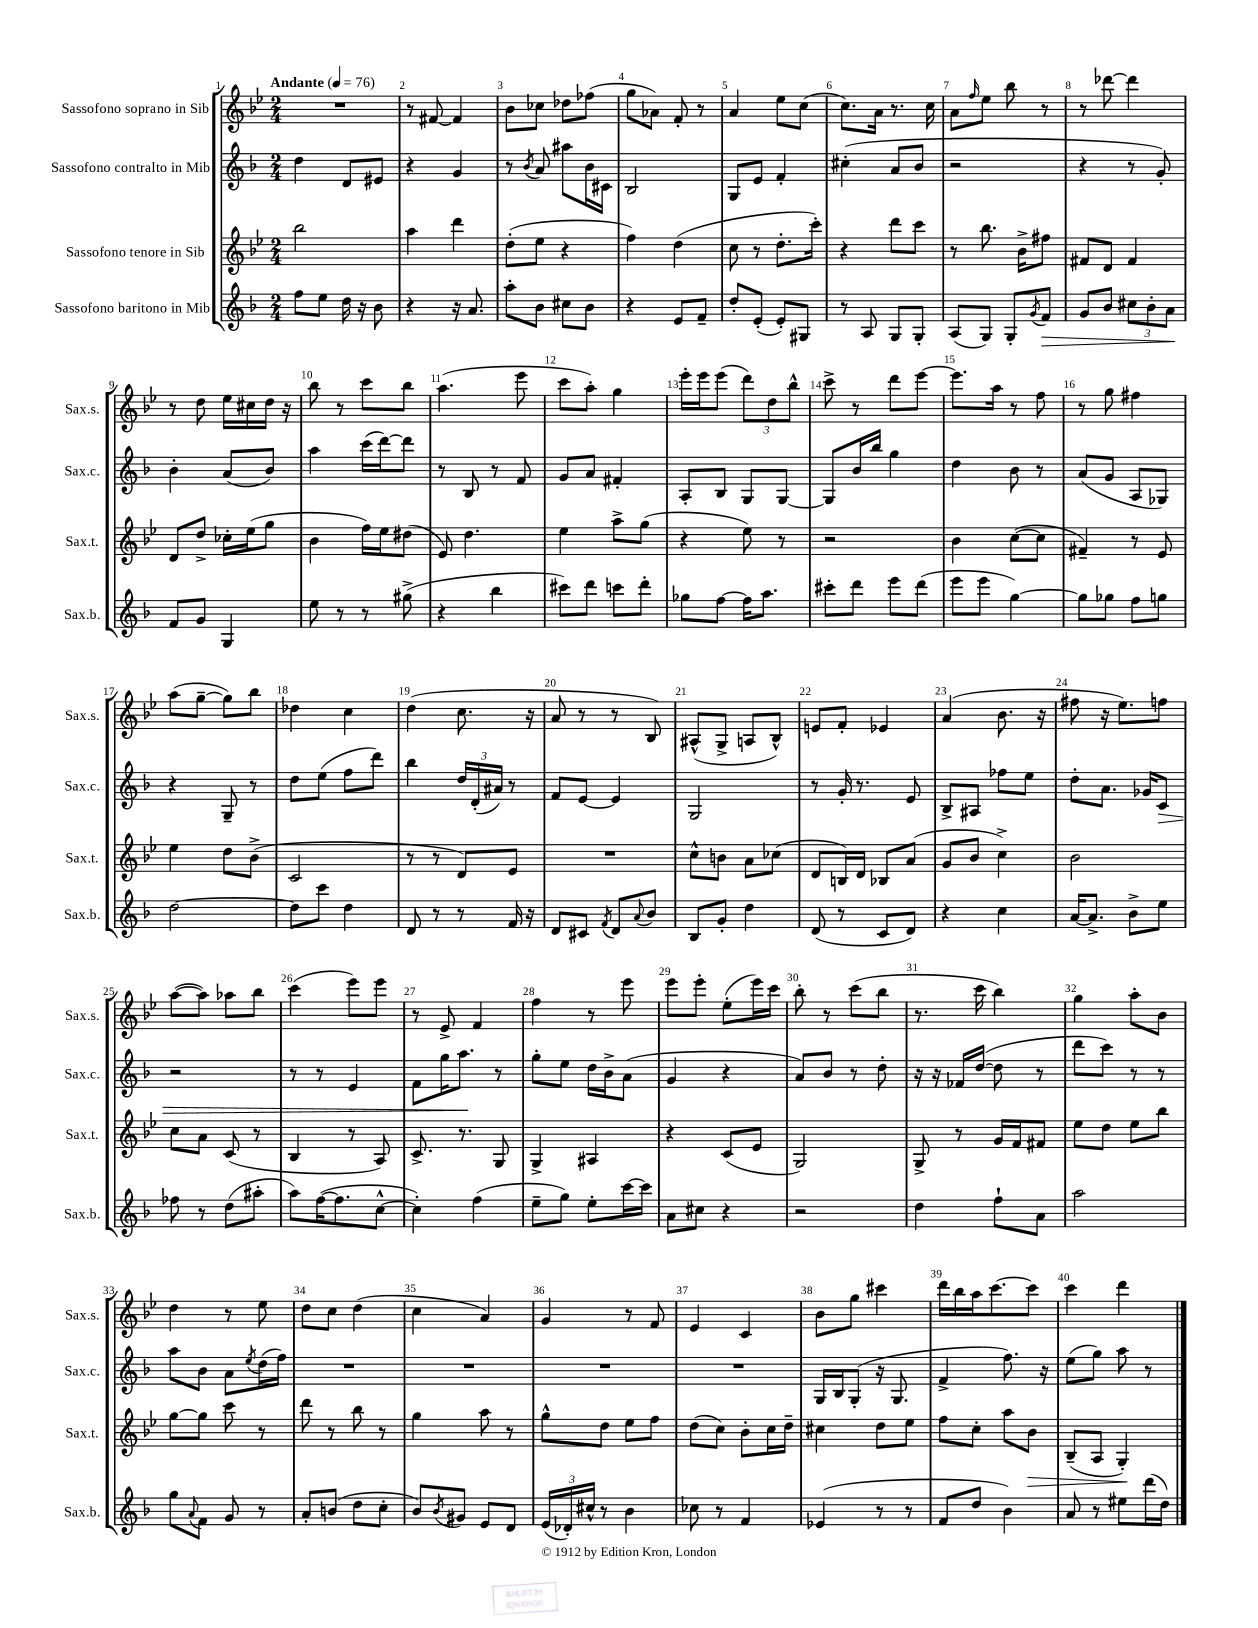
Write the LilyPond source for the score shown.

<<
\new StaffGroup <<
\new Staff = "s0" \with { instrumentName = "Sassofono soprano in Sib" shortInstrumentName = "Sax.s." } {
    \clef treble \key bes \major \numericTimeSignature \time 2/4 \tempo "Andante" 4 = 76
    R2 |
    r8 fis'8~ fis'4 |
    bes'8 ces''8 des''8 fes''8( |
    g''8 aes'8) f'8-. r8 |
    a'4 ees''8 c''8( |
    c''8.) a'16 r8. c''16 |
    a'8 \grace { f''16 } ees''8 bes''8 r8 |
    r8 des'''8~ des'''4 |
    r8 d''8 ees''16 cis''16 d''16 r16 |
    bes''8 r8 c'''8 bes''8 |
    a''4.( ees'''8 |
    c'''8 a''8-.) g''4 |
    ees'''16-. ees'''16 ees'''8( \tuplet 3/2 { d'''8) d''8 bes''8-^ } |
    c'''8-> r8 d'''8 ees'''8~ |
    ees'''8. a''16 r8 f''8 |
    r8 g''8 fis''4 |
    a''8( g''8~-- g''8) bes''8 |
    des''4 c''4 |
    d''4( c''8. r16 |
    a'8 r8 r8 bes8) |
    ais8-^( g8-> a8 bes8-^) |
    e'8 f'8-. ees'4 |
    a'4( bes'8. r16 |
    fis''8 r16 ees''8.) f''8 |
    a''8~( a''8) aes''8 bes''8 |
    c'''4( ees'''8) ees'''8 |
    r8 ees'8-> f'4 |
    f''4 r8 ees'''8 |
    ees'''8 ees'''8-. ees''8-.( ees'''16) c'''16 |
    bes''8-. r8 c'''8( bes''8 |
    r8. c'''16 bes''4) |
    g''4 a''8-. bes'8 |
    d''4 r8 ees''8 |
    d''8 c''8 d''4( |
    c''4 a'4) |
    g'4 r8 f'8 |
    ees'4 c'4 |
    bes'8 g''8 cis'''4 |
    d'''16 bes''16 a''16 c'''8.~ c'''8 |
    c'''4 d'''4 \bar "|." |
}
\new Staff = "s1" \with { instrumentName = "Sassofono contralto in Mib" shortInstrumentName = "Sax.c." } {
    \clef treble \key f \major \numericTimeSignature \time 2/4
    d''4 d'8 eis'8 |
    r4 g'4 |
    r8 \acciaccatura { bes'8 } a'8 ais''8 bes'16 cis'16 |
    bes2 |
    g8 e'8 f'4-. |
    cis''4-.( a'8 bes'8 |
    r2 |
    r4 r8 g'8-.) |
    bes'4-. a'8( bes'8) |
    a''4 c'''16( d'''16~) d'''8 |
    r8 bes8 r8 f'8 |
    g'8 a'8 fis'4-. |
    a8-. bes8 g8 g8~ |
    g8 bes'16 bes''16 g''4 |
    d''4 bes'8 r8 |
    a'8( g'8 a8 ges8) |
    r4 g8-- r8 |
    d''8 e''8( f''8 d'''8) |
    bes''4 \tuplet 3/2 { d''16 d'16-.( ais'16) } r8 |
    f'8 e'8~ e'4 |
    g2 |
    r8 g'16-. r8. e'8 |
    bes8-> ais8 fes''8 e''8 |
    d''8-. a'8. ges'16 c'8\> |
    r2 |
    r8 r8 e'4 |
    f'8 g''16 a''8.\! r8 |
    g''8-. e''8 d''16 bes'16-> a'8( |
    g'4 r4 |
    a'8) bes'8 r8 d''8-. |
    r16 r16 fes'16 d''16~( d''8 r8 |
    d'''8 c'''8) r8 r8 |
    a''8 bes'8 a'8 \acciaccatura { e''8 } d''16( f''16) |
    R2 |
    R2 |
    R2 |
    R2 |
    g16 bes16 g8-.( r16 g8. |
    f'4-> f''8.) r16 |
    e''8( g''8) a''8 r8 \bar "|." |
}
\new Staff = "s2" \with { instrumentName = "Sassofono tenore in Sib" shortInstrumentName = "Sax.t." } {
    \clef treble \key bes \major \numericTimeSignature \time 2/4
    bes''2 |
    a''4 d'''4 |
    d''8-.( ees''8 r4 |
    f''4) d''4( |
    c''8 r8 d''8.-. c'''16-.) |
    r4 d'''8 c'''8 |
    r8 bes''8. bes'16-> fis''8 |
    fis'8 d'8 fis'4 |
    d'8 d''8-> ces''16-. ees''16( g''8 |
    bes'4 f''16) ees''16 dis''8( |
    ees'8) d''4. |
    ees''4 a''8-> g''8( |
    r4 ees''8) r8 |
    r2 |
    bes'4 c''8~( c''8 |
    fis'4--) r8 ees'8 |
    ees''4 d''8 bes'8->( |
    c'2 |
    r8 r8 d'8) ees'8 |
    R2 |
    c''8-^ b'8 a'8 ces''8( |
    d'8 b16) d'16 bes8 a'8( |
    g'8 bes'8 c''4->) |
    bes'2 |
    c''8 a'8 c'8( r8 |
    bes4 r8 a8) |
    c'8.-> r8. g8 |
    g4-> ais4 |
    r4 c'8( ees'8 |
    g2) |
    g8-> r8 g'16 f'16 fis'8 |
    ees''8 d''8 ees''8 bes''8 |
    g''8~ g''8 c'''8 r8 |
    d'''8 r8 bes''8 r8 |
    g''4 a''8 r8 |
    g''8-^ d''8 ees''8 f''8 |
    d''8( c''8) bes'8-. c''16 d''16-- |
    cis''4 d''8 ees''8 |
    f''8 c''8-. a''8 bes'8\> |
    bes8--( a8 g4-.\!) \bar "|." |
}
\new Staff = "s3" \with { instrumentName = "Sassofono baritono in Mib" shortInstrumentName = "Sax.b." } {
    \clef treble \key f \major \numericTimeSignature \time 2/4
    f''8 e''8 d''16 r16 bes'8 |
    r4 r16 a'8. |
    a''8-. bes'8 cis''8 bes'8 |
    r4 e'8 f'8-- |
    d''8-. e'8-.( e'8-.) gis8 |
    r8 a8 g8 g8-. |
    a8( g8) g8-. \acciaccatura { g'8 } f'8\> |
    g'8 bes'8 \tuplet 3/2 { cis''8 bes'8-. a'8\! } |
    f'8 g'8 g4 |
    e''8 r8 r8 gis''8->( |
    r4 bes''4 |
    cis'''8) d'''8 c'''8 d'''8-. |
    ges''8 f''8~ f''16 a''8. |
    cis'''8-. d'''8 e'''8 d'''8( |
    e'''8 e'''8 g''4~) |
    g''8 ges''8 f''8 g''8 |
    d''2~ |
    d''8 c'''8 d''4 |
    d'8 r8 r8 f'16 r16 |
    d'8 cis'8 \acciaccatura { f'8 } d'8 \appoggiatura { a'8 } bes'8 |
    bes8 g'8-. d''4 |
    d'8( r8 c'8 d'8) |
    r4 c''4 |
    a'16~ a'8.-> bes'8-> e''8 |
    fes''8 r8 d''8( ais''8-. |
    a''8) f''16~( f''8. c''8~-^ |
    c''4-.) f''4( |
    e''8-- g''8) e''8-. c'''16~ c'''16 |
    a'8 cis''8 r4 |
    r2 |
    d''4 f''8-! a'8 |
    a''2 |
    g''8 \appoggiatura { a'8 } f'8 g'8 r8 |
    a'8-. b'8( d''8 c''8-. |
    bes'8) \acciaccatura { bes'8 } gis'8 e'8 d'8 |
    \tuplet 3/2 { e'16( des'16-.) cis''16-^ } r8 bes'4 |
    ces''8 r8 f'4 |
    ees'4( r8 r8 |
    f'8 d''8 bes'4) |
    a'8 r8 eis''8 d'''16( d''16) \bar "|." |
}
>>
>>
\layout { \context { \Score \override BarNumber.break-visibility = ##(#f #t #t) barNumberVisibility = #all-bar-numbers-visible } }
